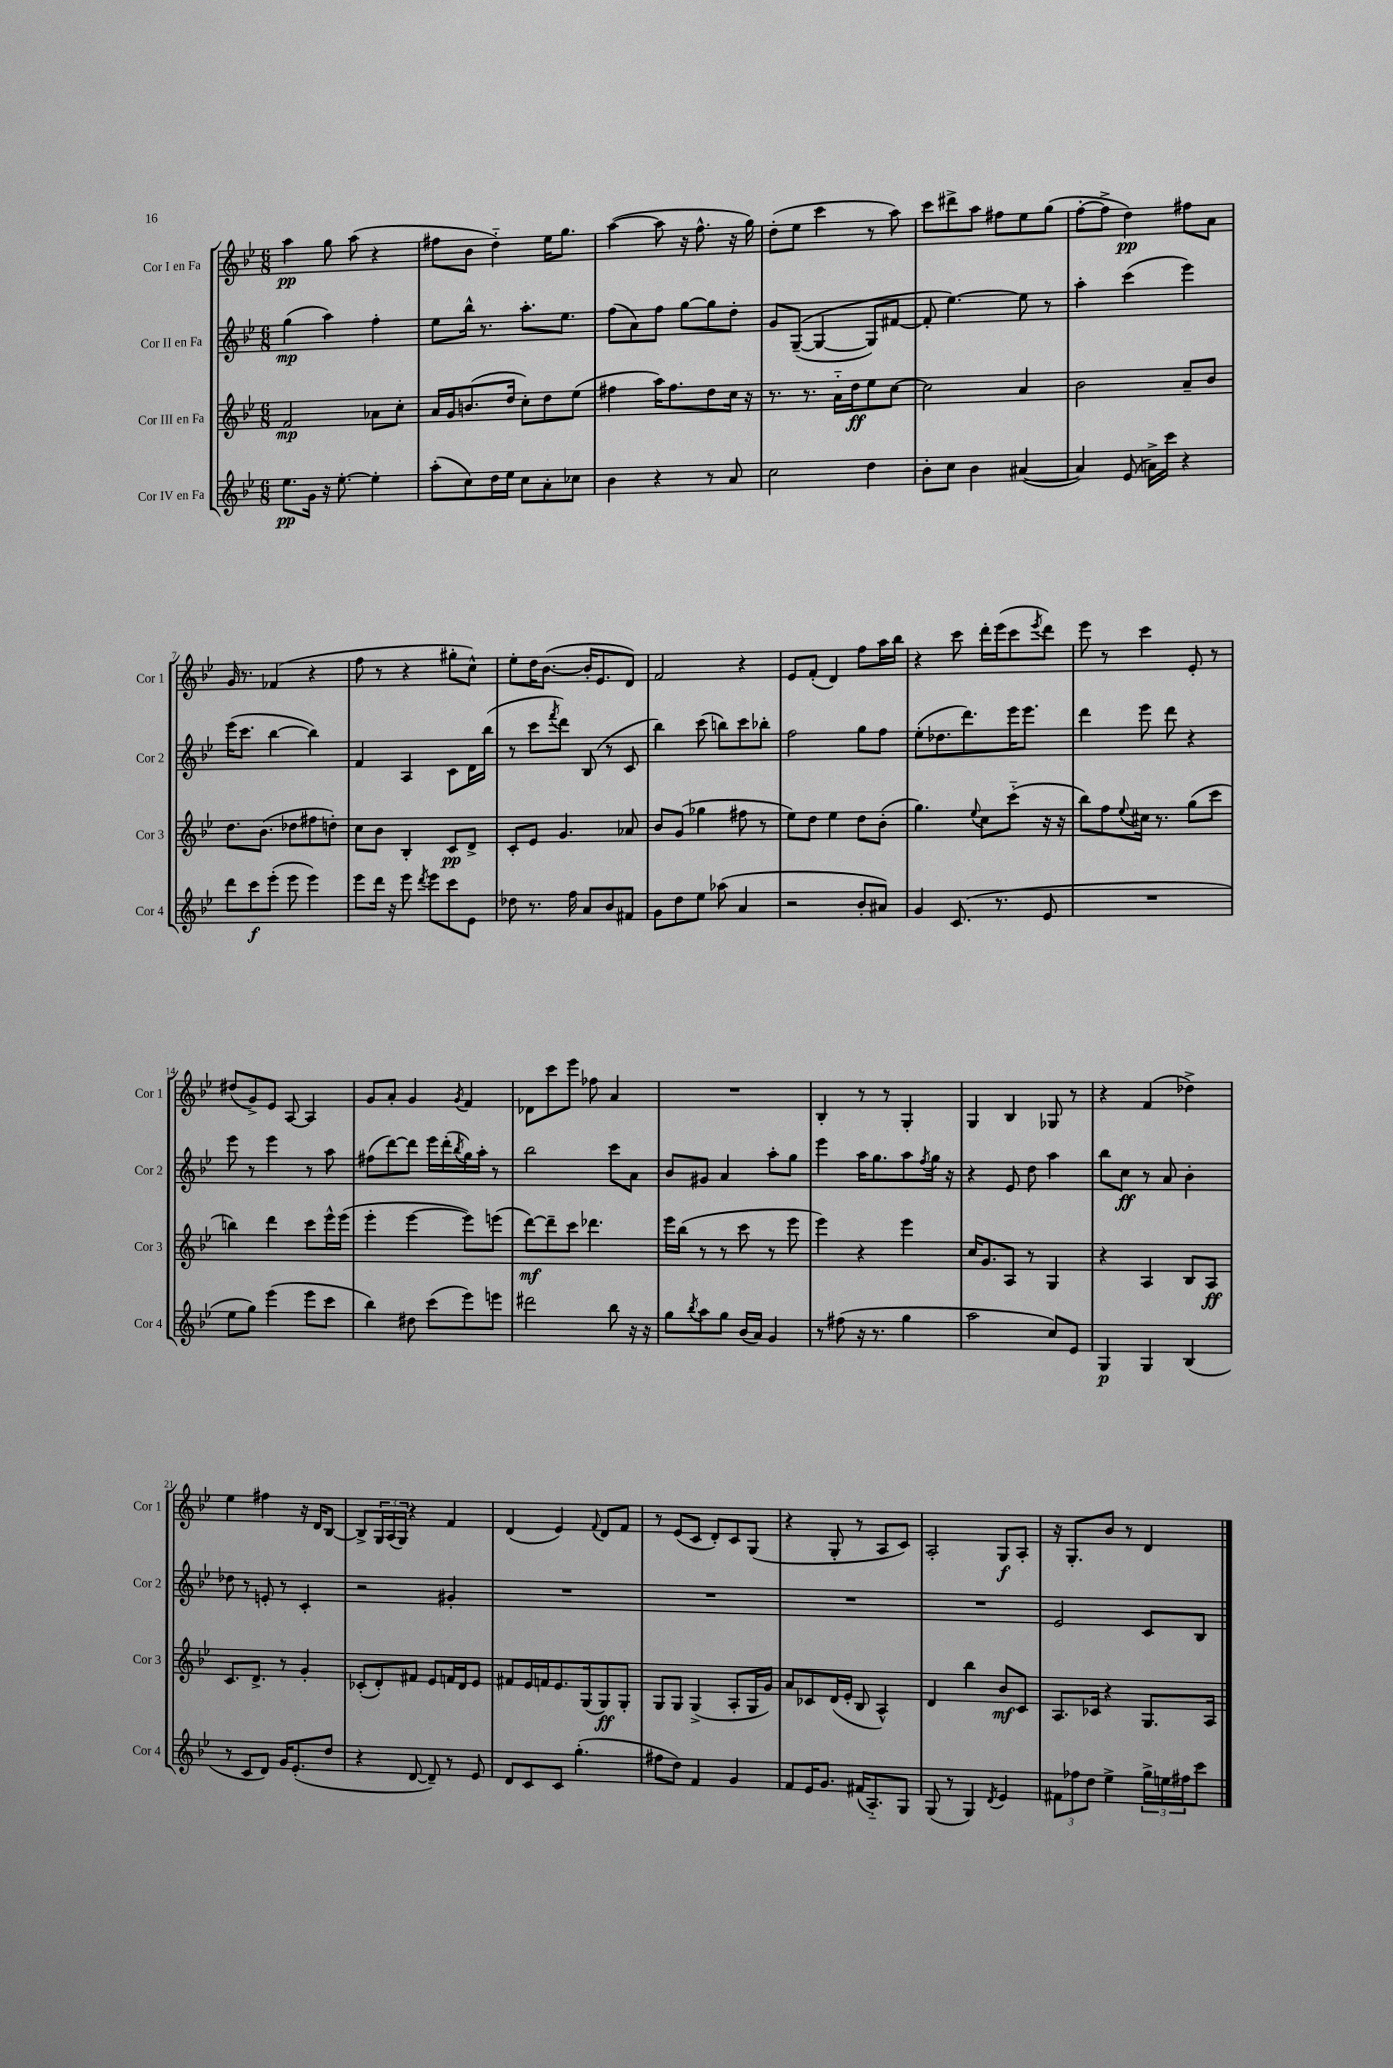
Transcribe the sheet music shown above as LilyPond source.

<<
\new StaffGroup <<
\new Staff = "s0" \with { instrumentName = "Cor I en Fa" shortInstrumentName = "Cor 1" } {
    \clef treble \key bes \major \numericTimeSignature \time 6/8
    a''4\pp g''8 a''8( r4 |
    fis''8 bes'8 d''4-_) ees''16 g''8. |
    a''4~( a''8 r16 f''8.-^ r16 g''16) |
    d''8-.( ees''8 c'''4 r8 a''8) |
    c'''8 dis'''8-> a''8 fis''8 ees''8 g''8( |
    f''8~-. f''8-> d''4\pp) fis''8 a'8 |
    g'16 r8. fes'4( r4 |
    f''8 r8 r4 gis''8-. c''8-^) |
    ees''8-. d''16 bes'8.~( bes'16-. ees'8. d'8) |
    f'2 r4 |
    ees'8 f'8-.( d'4) f''8 a''16 bes''16 |
    r4 c'''8 d'''16-. ees'''16( c'''8 \acciaccatura { ees'''8 } d'''8) |
    ees'''8 r8 c'''4 ees'8-. r8 |
    dis''8( g'8->) ees'8 a8~ a4 |
    g'8 a'8-. g'4 \acciaccatura { g'8 } f'4 |
    des'8 c'''8 ees'''8 fes''8 a'4 |
    R2. |
    bes4-. r8 r8 g4-. |
    g4 bes4 ges8 r8 |
    r4 f'4( des''4->) |
    ees''4 fis''4 r16 d'16 bes8~ |
    bes8-> \tuplet 3/2 { g16 a16( g16) } r4 f'4 |
    d'4( ees'4) \appoggiatura { f'8 } d'8 f'8 |
    r8 ees'8( c'8 d'8-.) c'8 g8( |
    r4 g8-. r8 a8 c'8) |
    a2-. g8\f a8-. |
    r16 g8.-. bes'8 r8 d'4 \bar "|." |
}
\new Staff = "s1" \with { instrumentName = "Cor II en Fa" shortInstrumentName = "Cor 2" } {
    \clef treble \key bes \major \numericTimeSignature \time 6/8
    g''4\mp( a''4) f''4-. |
    ees''8 bes''16-^ r8. a''8.-. ees''8. |
    f''8( a'8) f''8 g''8~ g''8 d''8-. |
    g'8 g8~--(\( g4~ g8) fis'8~ |
    fis'8-. ees''4.~\) ees''8 r8 |
    a''4-. c'''4( ees'''4) |
    ees'''16( c'''8. bes''4~ bes''4) |
    f'4 a4 c'8 d'16 bes''16( |
    r8 c'''8 \acciaccatura { f'''8 } d'''8) bes8( r8 c'8 |
    bes''4) c'''8( b''8) c'''8 bes''8-. |
    f''2 g''8 f''8 |
    ees''8-.( des''8. d'''8.) ees'''16 ees'''8. |
    d'''4 ees'''8 d'''8 r4 |
    ees'''8 r8 ees'''4 r8 a''8 |
    fis''8( d'''8~) d'''8 ees'''16 d'''16-.( \acciaccatura { bes''8 } g''16) a''16-. r8 |
    bes''2 c'''8 a'8 |
    bes'8 gis'8 a'4 a''8-. g''8 |
    ees'''4 a''16 g''8. a''8 \acciaccatura { f''8 } g''16 r16 |
    r4 ees'8 d''8 a''4 |
    bes''8 c''8\ff r8 a'8 bes'4-. |
    des''8 r8 e'8-. r8 c'4-. |
    r2 gis'4-. |
    R2. |
    R2. |
    R2. |
    R2. |
    ees'2 c'8 bes8 \bar "|." |
}
\new Staff = "s2" \with { instrumentName = "Cor III en Fa" shortInstrumentName = "Cor 3" } {
    \clef treble \key bes \major \numericTimeSignature \time 6/8
    f'2\mp aes'8 c''8-. |
    a'16 g'16 b'8.( d''16 c''8-.) d''8 ees''8( |
    fis''4 a''16) fis''8. d''8 c''16 r16 |
    r8. r8. a'16-_ d''16\ff ees''8 c''8~ |
    c''2 a'4 |
    bes'2 a'8-- bes'8 |
    d''8. bes'8.( des''8 fis''8 d''8-.) |
    c''8 bes'8 bes4-. c'8\pp d'8-> |
    c'8-. ees'8 g'4. aes'8 |
    bes'8 g'8( ges''4 fis''8 r8 |
    ees''8) d''8 ees''4 d''8 bes'8-.( |
    g''4.) \appoggiatura { ees''8 } c''8 c'''8-_( r16 r16 |
    bes''8) f''8 \appoggiatura { ees''8 } cis''16 r8. g''8( c'''8 |
    b''4) d'''4 c'''8 ees'''16-^ ees'''16( |
    ees'''4-. ees'''4~ ees'''8) e'''8( |
    d'''8~\mf) d'''8-- c'''8 des'''4. |
    ees'''16 bes''16( r8 r8 c'''8 r8 ees'''8 |
    ees'''4) r4 ees'''4 |
    c''16 g'8. a8 r8 g4 |
    r4 a4 bes8 a8\ff |
    c'8. d'8.-> r8 g'4-. |
    ces'8-.( d'8-.) fis'8 ees'8 f'16 d'16 ees'8 |
    fis'8 ees'16 f'16 ees'8. g16( g8\ff) g8-. |
    g8 g8 g4->( a8-. g16 g'16) |
    a'8 ces'8 d'16( ees'16-. bes8 a4-^) |
    d'4 bes''4 bes'8\mf c'8 |
    a8. ces'16 r4 g8. a16 \bar "|." |
}
\new Staff = "s3" \with { instrumentName = "Cor IV en Fa" shortInstrumentName = "Cor 4" } {
    \clef treble \key bes \major \numericTimeSignature \time 6/8
    ees''8.\pp g'16 r16 ees''8.~-. ees''4-. |
    a''8-.( c''8) d''16 ees''16 c''8 a'8-. ces''8 |
    bes'4 r4 r8 a'8 |
    c''2 d''4 |
    bes'8-. c''8 bes'4 ais'4~( |
    ais'4) ees'8( a'16->) c'''16 r4 |
    d'''8 c'''8\f ees'''8-.( ees'''8 ees'''4) |
    ees'''8 d'''16 r16 ees'''8 \acciaccatura { d'''8 } ees'''8 c'''8 ees'8 |
    des''8 r8. f''16 a'8 bes'8 fis'8 |
    g'8 d''8 ees''8 aes''8( a'4 |
    r2 bes'8-. ais'8) |
    g'4 c'8.( r8. ees'8 |
    R2. |
    ees''8 g''8) ees'''4( ees'''8 c'''8 |
    bes''4) dis''8 c'''8( ees'''8) e'''8 |
    dis'''2 bes''8 r16 r16 |
    g''8 \acciaccatura { bes''8 } a''8 g''8 bes'16( a'16) g'4 |
    r8 fis''8( r16 r8. g''4 |
    a''2 c''8) ees'8 |
    g4\p g4 bes4( |
    r8 c'8 d'8) g'16 ees'8.-.( d''8 |
    r4 d'8~ d'8--) r8 ees'8 |
    d'8 c'8 c'8 g''4.-.( |
    fis''8 d''8) f'4 g'4 |
    f'8 ees'16 g'8. fis'16( a8.-_) g8 |
    g8( r8 g4) \acciaccatura { d'8 } ees'4 |
    \tuplet 3/2 { fis'8 fes''8 d''8 } ees''4-> \tuplet 3/2 { g''16-> e''16 fis''16 } c'''8 \bar "|." |
}
>>
>>
